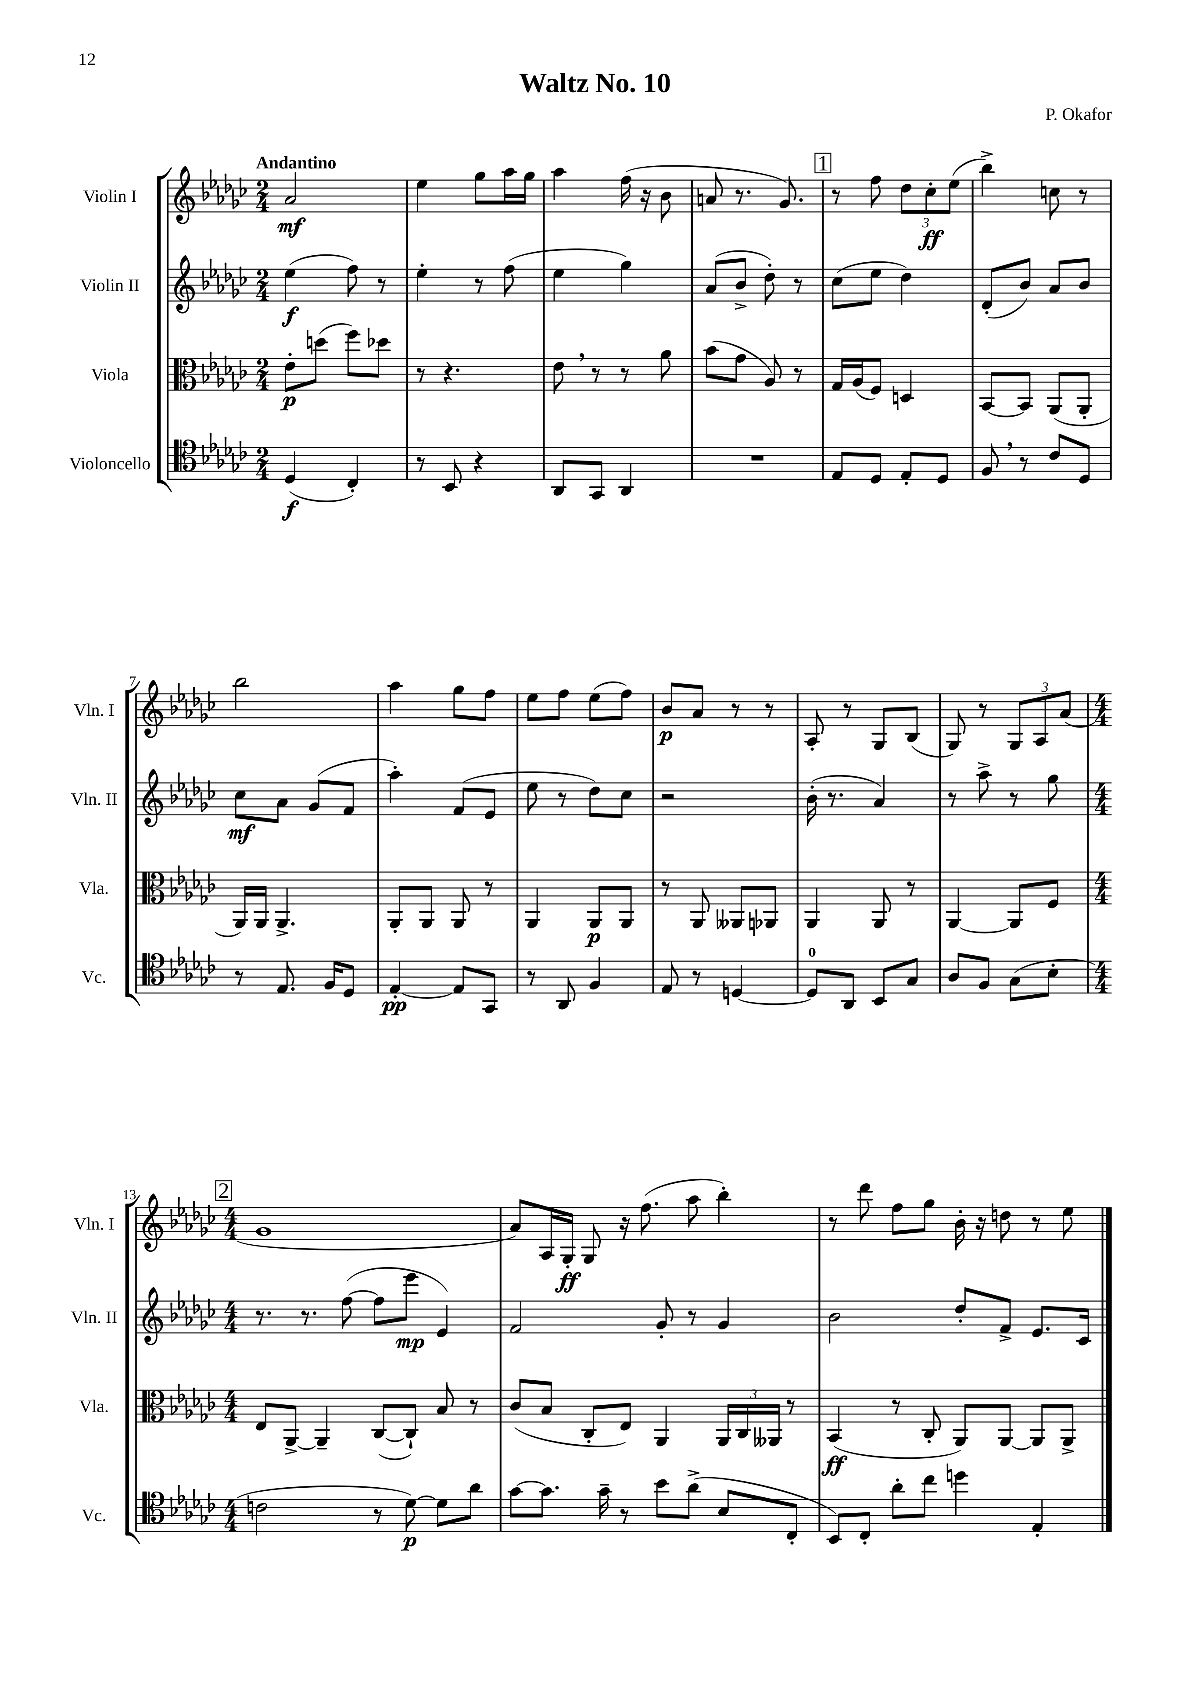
\header { title = "Waltz No. 10" composer = "P. Okafor" }
<<
\new StaffGroup <<
\new Staff = "s0" \with { instrumentName = "Violin I" shortInstrumentName = "Vln. I" } {
    \clef treble \key ges \major \numericTimeSignature \time 2/4 \tempo "Andantino"
    \autoBeamOff aes'2\mf |
    ees''4 ges''8[ aes''16 ges''16] |
    aes''4 f''16( r16 bes'8 |
    a'8 r8. ges'8.) |
    \mark \markup { \box "1" } r8 f''8 \tuplet 3/2 { des''8[ ces''8-.\ff ees''8]( } |
    bes''4->) c''8 r8 |
    bes''2 |
    aes''4 ges''8[ f''8] |
    ees''8[ f''8] ees''8[( f''8]) |
    bes'8[\p aes'8] r8 r8 |
    aes8-. r8 ges8[ bes8]( |
    ges8) r8 \tuplet 3/2 { ges8[ aes8 aes'8]( } |
    \mark \markup { \box "2" } \numericTimeSignature \time 4/4 ges'1 |
    aes'8[) aes16 ges16]-.\ff ges8 r16 f''8.( aes''8 bes''4-.) |
    r8 des'''8 f''8[ ges''8] bes'16-. r16 d''8 r8 ees''8 \bar "|." |
}
\new Staff = "s1" \with { instrumentName = "Violin II" shortInstrumentName = "Vln. II" } {
    \clef treble \key ges \major \numericTimeSignature \time 2/4
    \autoBeamOff ees''4\f( f''8) r8 |
    ees''4-. r8 f''8( |
    ees''4 ges''4) |
    aes'8[( bes'8]-> des''8-.) r8 |
    \mark \markup { \box "1" } ces''8[( ees''8] des''4) |
    des'8[-.( bes'8]) aes'8[ bes'8] |
    ces''8[\mf aes'8] ges'8[( f'8] |
    aes''4-.) f'8[( ees'8] |
    ees''8 r8 des''8[) ces''8] |
    r2 |
    bes'16-.( r8. aes'4) |
    r8 aes''8-> r8 ges''8 |
    \mark \markup { \box "2" } \numericTimeSignature \time 4/4 r8. r8. f''8~( f''8[ ees'''8]\mp ees'4) |
    f'2 ges'8-. r8 ges'4 |
    bes'2 des''8[-. f'8]-> ees'8.[ ces'16] \bar "|." |
}
\new Staff = "s2" \with { instrumentName = "Viola" shortInstrumentName = "Vla." } {
    \clef alto \key ges \major \numericTimeSignature \time 2/4
    \autoBeamOff ees'8[-.\p d''8]( f''8[) des''8] |
    r8 r4. |
    ees'8 \breathe r8 r8 aes'8 |
    bes'8[( ges'8] aes8) r8 |
    \mark \markup { \box "1" } ges16[ aes16( f8]) d4 |
    bes,8[~ bes,8] aes,8[( aes,8]-. |
    aes,16[) aes,16] aes,4.-> |
    aes,8[-. aes,8] aes,8 r8 |
    aes,4 aes,8[\p aes,8] |
    r8 aes,8 aeses,8[ aes,8] |
    aes,4 aes,8 r8 |
    aes,4~ aes,8[ f8] |
    \mark \markup { \box "2" } \numericTimeSignature \time 4/4 ees8[ aes,8]~-> aes,4-- ces8[~( ces8]-!) bes8 r8 |
    ces'8[( bes8] ces8[-. ees8]) aes,4 \tuplet 3/2 { aes,16[ ces16 aeses,16] } r8 |
    bes,4\ff( r8 ces8-. aes,8[) aes,8]~ aes,8[ aes,8]-> \bar "|." |
}
\new Staff = "s3" \with { instrumentName = "Violoncello" shortInstrumentName = "Vc." } {
    \clef tenor \key ges \major \numericTimeSignature \time 2/4
    \autoBeamOff des4\f( ces4-.) |
    r8 bes,8 r4 |
    aes,8[ ges,8] aes,4 |
    R2 |
    \mark \markup { \box "1" } ees8[ des8] ees8[-. des8] |
    f8 \breathe r8 ces'8[ des8] |
    r8 ees8. f16[ des8] |
    ees4~-.\pp ees8[ ges,8] |
    r8 aes,8 f4 |
    ees8 r8 d4~ |
    d8[-0 aes,8] bes,8[ ges8] |
    aes8[ f8] ges8[( bes8]-. |
    \mark \markup { \box "2" } \numericTimeSignature \time 4/4 c'2 r8 des'8~\p) des'8[ aes'8] |
    ges'8[~ ges'8.] ges'16-- r8 bes'8[ aes'8]->( bes8[ ces8]-. |
    bes,8[) ces8]-. aes'8[-. ces''8] d''4 ees4-. \bar "|." |
}
>>
>>
